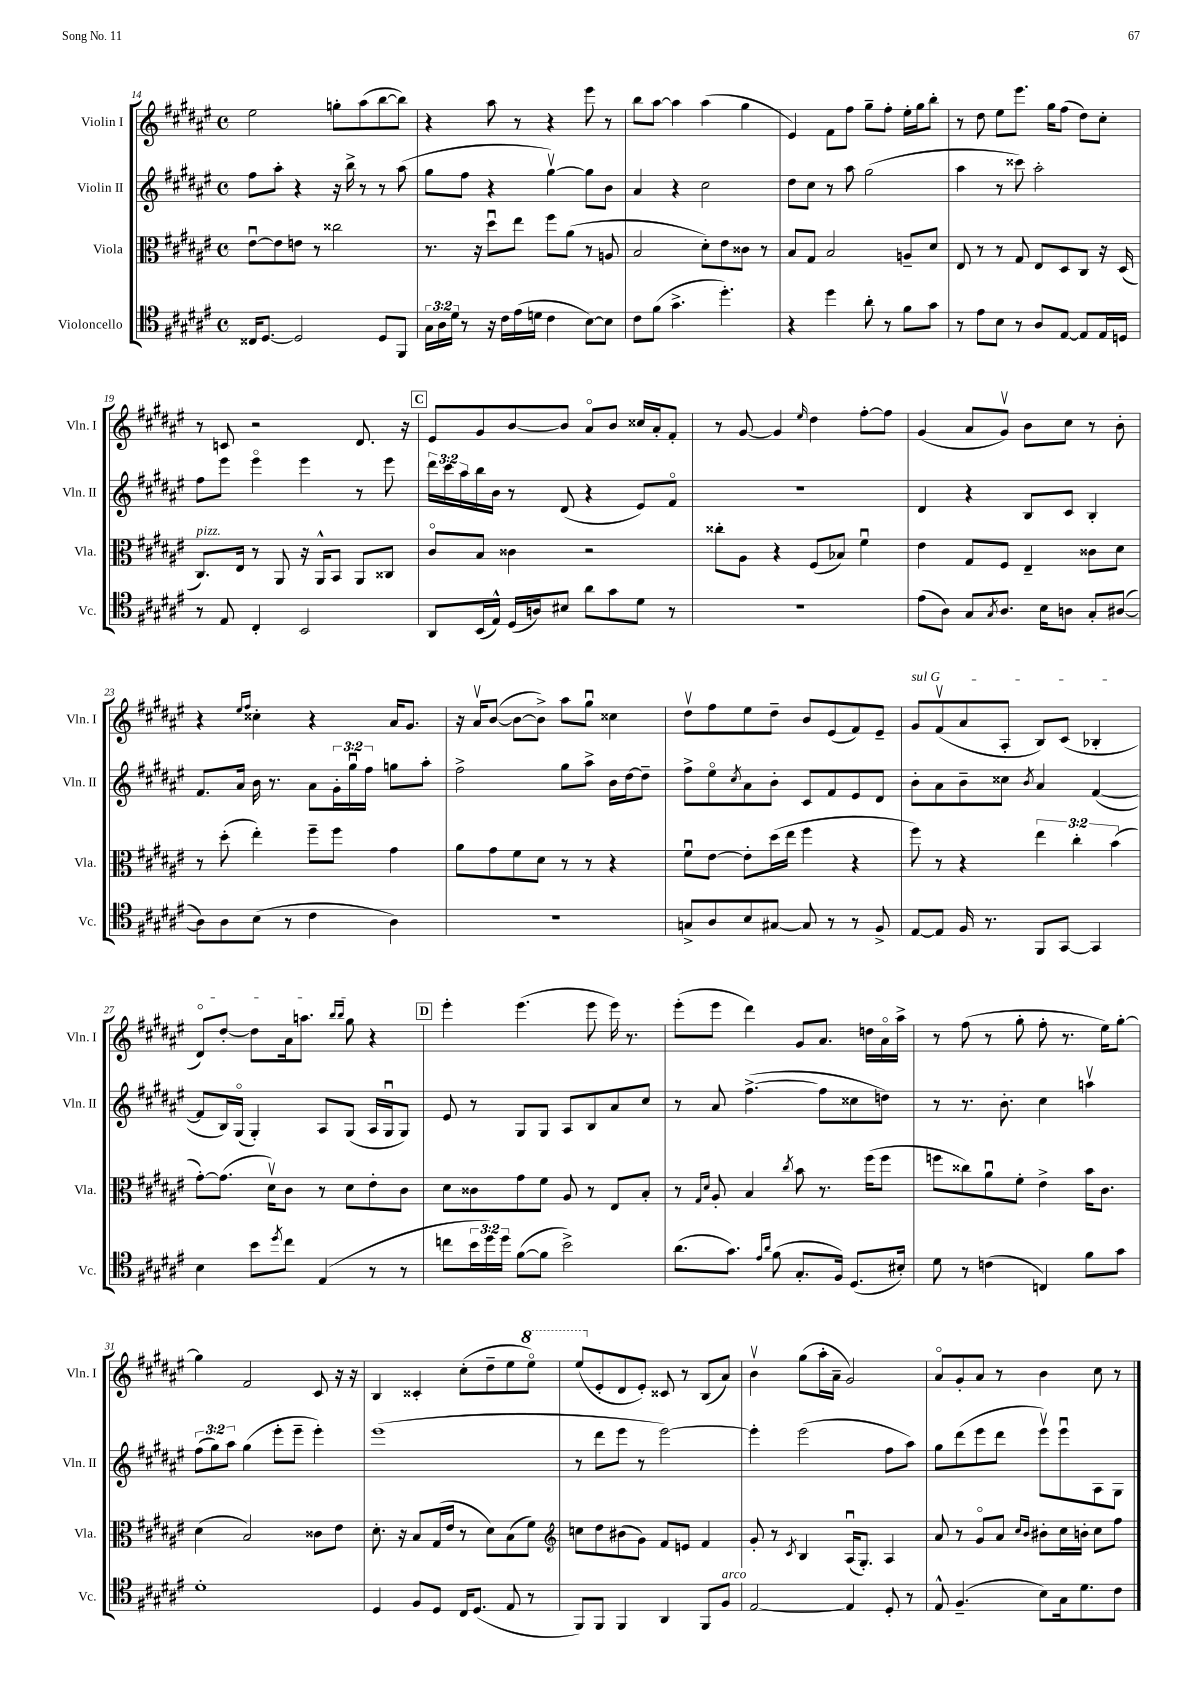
<<
\new StaffGroup <<
\new Staff = "s0" \with { instrumentName = "Violin I" shortInstrumentName = "Vln. I" } {
    \clef treble \key fis \major \defaultTimeSignature \time 4/4
    eis''2 g''8-. ais''8( b''8~ b''8) |
    r4 ais''8 r8 r4 eis'''8 r8 |
    b''8 ais''8~ ais''4 ais''4( gis''4 |
    eis'4) fis'8 fis''8 gis''8-- fis''8-. eis''16-. gis''16 b''8-. |
    r8 dis''8 eis''8 eis'''8. gis''16 fis''8( dis''8) cis''8-. |
    r8 c'8 r2 dis'8. r16 |
    \mark \markup { \box "C" } eis'8 gis'8 b'8~ b'8 ais'8\flageolet b'8 cisis''16 ais'16-. fis'8-. |
    r8 gis'8~ gis'4 \grace { eis''16 } dis''4 fis''8~-. fis''8 |
    gis'4( ais'8 gis'8\upbow) b'8 cis''8 r8 b'8-. |
    r4 \grace { eis''16 fis''16 } cisis''4-. r4 ais'16 gis'8. |
    r16 ais'16\upbow b'8~( b'8~ b'8->) ais''8 gis''8\downbow cisis''4 |
    dis''8\upbow fis''8 eis''8 dis''8-- b'8 eis'8( fis'8) eis'8-- |
    \once \override TextSpanner.bound-details.left.text = \markup { \italic "sul G" } gis'8\startTextSpan fis'8\upbow( ais'8 ais8-. b8) cis'8( bes4-. |
    dis'8\flageolet) dis''8~-. dis''8 ais'16 a''8. \grace { b''16 b''16 } gis''8\stopTextSpan r4 |
    \mark \markup { \box "D" } eis'''4-. eis'''4.( eis'''8 eis'''16) r8. |
    eis'''8-.( eis'''8 dis'''4) gis'8 ais'8. d''16 ais'16\flageolet ais''16-> |
    r8 fis''8( r8 gis''8-. fis''8-. r8. eis''16) gis''8~-. |
    gis''4 fis'2 cis'8 r16 r16 |
    b4 cisis'4-. cis''8-.( dis''8-- eis''8 \ottava #1 eis'''8\flageolet) |
    eis'''8( \ottava #0 eis'8-. dis'8 eis'8-.) cisis'8 r8 b8( ais'8) |
    b'4\upbow gis''8( ais''16-. ais'16-- gis'2) |
    ais'8\flageolet gis'8-. ais'8 r8 b'4 cis''8 r8 \bar "|." |
}
\new Staff = "s1" \with { instrumentName = "Violin II" shortInstrumentName = "Vln. II" } {
    \clef treble \key fis \major \defaultTimeSignature \time 4/4 \override Staff.TupletNumber.text = #tuplet-number::calc-fraction-text
    fis''8 ais''8-. r4 r16 b''16-> r8 r8 ais''8( |
    gis''8 fis''8 r4 gis''4~\upbow) gis''8 b'8 |
    ais'4 r4 cis''2 |
    dis''8 cis''8 r8 ais''8 gis''2( |
    ais''4 r8 cisis'''8) ais''2-. |
    fis''8 eis'''8 eis'''4\flageolet eis'''4 r8 eis'''8 |
    \mark \markup { \box "C" } \tuplet 3/2 { dis'''16 cis'''16 ais''16 } b''16 b'16 r8 dis'8( r4 eis'8) fis'8\flageolet |
    r1 |
    dis'4 r4 b8 cis'8 b4-. |
    fis'8. ais'16 b'16 r8. ais'8 \tuplet 3/2 { gis'16-. gis''16\downbow fis''16 } g''8 ais''8-. |
    fis''2-> gis''8 ais''8-> b'16 dis''16~ dis''8-- |
    fis''8-> eis''8\flageolet \acciaccatura { cis''8 } ais'8 b'8-. cis'8 fis'8 eis'8 dis'8 |
    b'8-. ais'8 b'8-- cisis''8 \acciaccatura { b'8 } ais'4 fis'4~( |
    fis'8 b16) gis16\flageolet( gis4-.) ais8 gis8( ais16 gis16\downbow gis8) |
    \mark \markup { \box "D" } eis'8 r8 gis8 gis8 ais8 b8 ais'8 cis''8 |
    r8 ais'8 fis''4.~->( fis''8 cisis''8 d''8) |
    r8 r8. b'8.-. cis''4 a''4\upbow |
    \tuplet 3/2 { fis''8( gis''8) ais''8 } gis''4( eis'''8-. eis'''8-- eis'''4-.) |
    eis'''1( |
    r8 dis'''8 eis'''8 r8 eis'''2~) |
    eis'''4-. eis'''2( fis''8 ais''8) |
    gis''8 dis'''8( eis'''8 dis'''8 eis'''8\upbow) eis'''8\downbow ais8 gis8 \bar "|." |
}
\new Staff = "s2" \with { instrumentName = "Viola" shortInstrumentName = "Vla." } {
    \clef alto \key fis \major \defaultTimeSignature \time 4/4 \override Staff.TupletNumber.text = #tuplet-number::calc-fraction-text
    eis'8~\downbow eis'8 e'8 r8 cisis''2 |
    r8. r16 dis''8\downbow eis''8 fis''8 ais'8( r8 a8 |
    b2 dis'8-.) eis'8 cisis'8 r8 |
    b8 gis8 b2 a8-- dis'8 |
    eis8 r8 r8 gis8 eis8 dis8 cis8 r16 dis16( |
    cis8.^\markup { \italic "pizz." }) eis16 r8 ais,8 r16 ais,16-^ b,8 ais,8 cisis8 |
    \mark \markup { \box "C" } cis'8\flageolet b8 cisis'4 r2 |
    cisis''8-. ais8 r4 fis8( bes8) fis'4\downbow |
    eis'4 gis8 fis8 eis4-- cisis'8 dis'8 |
    r8 dis''8-.( eis''4-.) fis''8-- fis''8 gis'4 |
    ais'8 gis'8 fis'8 dis'8 r8 r8 r4 |
    fis'8\downbow eis'8~ eis'8-. dis''16( eis''16 fis''4 r4 |
    fis''8) r8 r4 \tuplet 3/2 { eis''4 cis''4-. b'4( } |
    gis'8~-.) gis'8.( dis'16\upbow) cis'8 r8 dis'8 eis'8-. cis'8 |
    \mark \markup { \box "D" } dis'8 cisis'8 gis'8 fis'8 ais8 r8 eis8 b8-. |
    r8 \grace { gis16 dis'16 } ais8-. b4 \acciaccatura { cis''8 } b'8 r8. fis''16( fis''8 |
    f''8 cisis''8) ais'8\downbow fis'8-. eis'4-> b'16 cis'8. |
    dis'4( b2) cisis'8 eis'8 |
    dis'8.-. r16 b8 gis16( eis'16 r8 dis'8) b8( fis'8) |
    \clef treble c''8 dis''8 bis'8( gis'8) fis'8 e'8 fis'4 |
    gis'8-. r8 \acciaccatura { cis'8 } b4 ais16\downbow( gis8.-.) ais4 |
    ais'8 r8 gis'8\flageolet ais'8 \grace { cis''16 b'16 } bis'8-. cis''16 b'16-. cis''8 fis''8 \bar "|." |
}
\new Staff = "s3" \with { instrumentName = "Violoncello" shortInstrumentName = "Vc." } {
    \clef tenor \key fis \major \defaultTimeSignature \time 4/4 \override Staff.TupletNumber.text = #tuplet-number::calc-fraction-text
    cisis16 dis8.~ dis2 dis8 fis,8 |
    \tuplet 3/2 { gis16 ais16 dis'16 } r8 r16 cis'16 eis'16( d'16 cis'4 b8~) b8 |
    cis'8 fis'8( gis'4.-> dis''4.-.) |
    r4 dis''4 ais'8-. r8 fis'8 gis'8 |
    r8 eis'8 b8 r8 ais8 eis8~ eis8 eis16 d16 |
    r8 eis8 cis4-. b,2 |
    \mark \markup { \box "C" } ais,8 b,16( eis16-^) dis16( a16) bis8 ais'8 gis'8 dis'8 r8 |
    R1 |
    eis'8( ais8) gis8 \acciaccatura { gis8 } ais8. b16 a8 gis8-. ais8~( |
    ais8) ais8 b8( r8 cis'4 ais4) |
    R1 |
    g8-> ais8 b8 gis8~ gis8 r8 r8 fis8-> |
    eis8~ eis8 fis16 r8. fis,8 gis,8~ gis,4 |
    b4 b'8 \acciaccatura { dis''8 } cis''8 eis4( r8 r8 |
    \mark \markup { \box "D" } c''8 \tuplet 3/2 { b'16 dis''16) dis''16 } fis'8~( fis'8 b'2->) |
    ais'8.( gis'8.) \grace { eis'16 ais'16 } fis'8( gis8.-. fis16) dis8.( bis16-.) |
    dis'8 r8 c'4( c4) fis'8 gis'8 |
    dis'1-. |
    dis4 fis8 dis8 cis16 dis8.( eis8 r8 |
    fis,8) fis,8 fis,4 ais,4 fis,8 fis8^\markup { \italic "arco" } |
    eis2~ eis4 dis8-. r8 |
    eis8-^ fis4.--( b8) gis16 dis'8. cis'8 \bar "|." |
}
>>
>>
\layout { \context { \Score currentBarNumber = #14 } }
